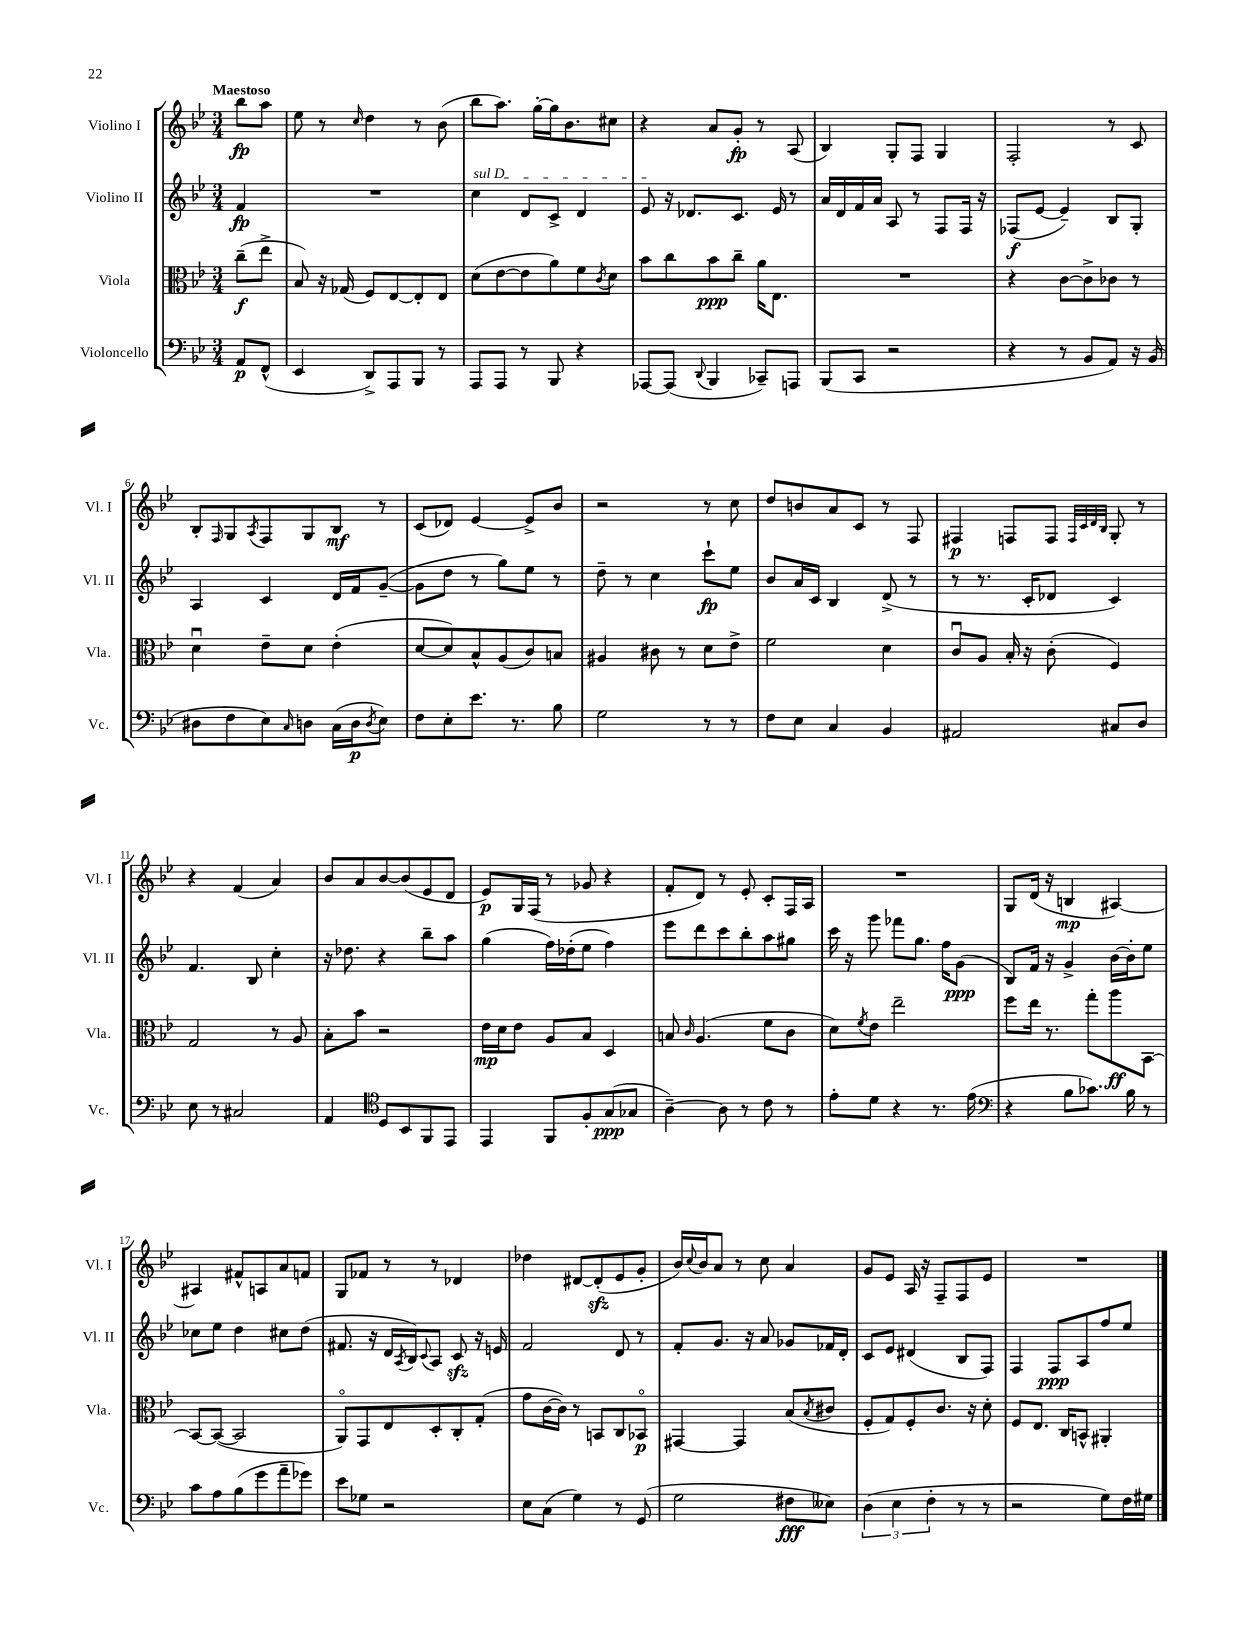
<<
\new StaffGroup <<
\new Staff = "s0" \with { instrumentName = "Violino I" shortInstrumentName = "Vl. I" } {
    \clef treble \key bes \major \numericTimeSignature \time 3/4 \partial 4 \tempo "Maestoso"
    bes''8\fp a''8 |
    ees''8 r8 \grace { c''16 } d''4 r8 bes'8( |
    bes''8 a''8.) g''16~-. g''16 bes'8. cis''8 |
    r4 a'8 g'8-.\fp r8 a8( |
    bes4) g8-. f8 g4 |
    f2-. r8 c'8 |
    bes8-. \grace { f16 } g8 \acciaccatura { a8 } f8 g8 bes8\mf r8 |
    c'8( des'8) ees'4~ ees'8-> bes'8 |
    r2 r8 c''8 |
    d''8 b'8 a'8 c'8 r8 f8 |
    fis4\p f8 f8 \grace { f32 c'32 d'32 bes32 } g8-. r8 |
    r4 f'4( a'4) |
    bes'8 a'8 bes'8~ bes'8( ees'8 d'8 |
    ees'8\p) g16 f16( r8 ges'8 r4 |
    f'8-. d'8) r8 ees'8-. c'8-. f16 a16 |
    R2. |
    g8 d'16( r16 b4\mp ais4~) |
    ais4 fis'8-^ a8 a'8 f'8 |
    g8 fes'8 r8 r8 des'4 |
    des''4 dis'8~ dis'8-.\sfz( ees'8 g'8-. |
    bes'16) \appoggiatura { c''8 } bes'16 a'8 r8 c''8 a'4 |
    g'8 ees'8 a16 r16 f8-- f8 ees'8 |
    R2. \bar "|." |
}
\new Staff = "s1" \with { instrumentName = "Violino II" shortInstrumentName = "Vl. II" } {
    \clef treble \key bes \major \numericTimeSignature \time 3/4 \partial 4
    f'4\fp |
    R2. |
    \once \override TextSpanner.bound-details.left.text = \markup { \italic "sul D" } c''4\startTextSpan d'8 c'8-> d'4 |
    ees'8\stopTextSpan r16 des'8. c'8. ees'16 r8 |
    a'16 d'16 f'16 a'16 a8 r8 f8 f16 r16 |
    fes8\f( ees'8~ ees'4--) bes8 g8-. |
    a4 c'4 d'16 f'16 g'8~--( |
    g'8 d''8 r8 g''8) ees''8 r8 |
    d''8-- r8 c''4 c'''8-!\fp ees''8 |
    bes'8 a'16 c'16 bes4 d'8->( r8 |
    r8 r8. c'16-. des'8 c'4) |
    f'4. bes8 c''4-. |
    r16 des''8. r4 bes''8-- a''8 |
    g''4( f''16) des''16-.( ees''8 f''4) |
    ees'''8 d'''8 c'''8 bes''8-. a''8 gis''8 |
    c'''16 r16 g'''8 fes'''8 g''8. f''16 g'8\ppp( |
    bes8) f'16 r16 g'4-> bes'16~ bes'16-. ees''8 |
    ces''8 ees''8 d''4 cis''8 d''8( |
    fis'8. r16 d'16 \acciaccatura { a8 } bes16) \appoggiatura { c'8 } a8 c'8\sfz r16 e'16 |
    f'2 d'8 r8 |
    f'8-. g'8. r16 a'8 ges'8 fes'16 d'16-. |
    c'8 ees'8 dis'4( bes8 f8) |
    f4 f8\ppp a8 f''8 ees''8 \bar "|." |
}
\new Staff = "s2" \with { instrumentName = "Viola" shortInstrumentName = "Vla." } {
    \clef alto \key bes \major \numericTimeSignature \time 3/4 \partial 4
    c''8--\f( ees''8-> |
    bes8) r16 ges16( f8) ees8~ ees8-. ees8 |
    d'8( ees'8~ ees'8 a'8) f'8 \acciaccatura { c'8 } d'8 |
    bes'8 c''8 bes'8\ppp c''8-- a'16 ees8. |
    R2. |
    r4 c'8~ c'8-> ces'8 r8 |
    d'4\downbow ees'8-- d'8 ees'4-.( |
    d'8~ d'8) bes8-^ a8( c'8) b8 |
    ais4 cis'8 r8 d'8 ees'8-> |
    f'2 d'4 |
    c'8\downbow a8 bes16-. r16 c'8-.( f4) |
    g2 r8 a8 |
    bes8-. bes'8 r2 |
    ees'16\mp d'16 ees'8 a8 bes8 d4 |
    b8 \grace { c'16 } a4.( f'8 c'8 |
    d'8) \acciaccatura { f'8 } ees'8 ees''2-- |
    f''8 ees''16 r8. g''8-. a''8\ff bes,8~ |
    bes,8~ bes,8~( bes,2 |
    a,8\flageolet) g,8 ees8 d8-. c8-. g8-.( |
    g'8 c'16~ c'16) r8 b,8 c8 bes,8\flageolet\p |
    gis,4~ gis,4 bes8( \acciaccatura { bes8 } cis'8 |
    f8-. g8) f8-. c'8. r16 d'8-. |
    f8 ees8. c16 b,8-^ ais,4-. \bar "|." |
}
\new Staff = "s3" \with { instrumentName = "Violoncello" shortInstrumentName = "Vc." } {
    \clef bass \key bes \major \numericTimeSignature \time 3/4 \partial 4
    a,8\p f,8-^( |
    ees,4 d,8->) a,,8 bes,,8 r8 |
    a,,8 a,,8 r8 bes,,8 r4 |
    aes,,8~ aes,,8( \appoggiatura { d,8 } bes,,4 ces,8--) a,,8 |
    bes,,8( c,8 r2 |
    r4 r8 bes,8 a,8) r16 bes,16( |
    dis8 f8 ees8) \grace { c16 } d8 c16( d16\p \acciaccatura { d8 } ees8) |
    f8 ees8-. ees'8. r8. bes8 |
    g2 r8 r8 |
    f8 ees8 c4 bes,4 |
    ais,2 cis8 d8 |
    ees8 r8 cis2 |
    a,4 \clef tenor d8 bes,8 f,8 ees,8 |
    ees,4 f,8 f8-. g8\ppp( ges8 |
    a4~--) a8 r8 c'8 r8 |
    ees'8-. d'8 r4 r8. ees'16( |
    \clef bass r4 bes8 ces'8.) bes16 r8 |
    c'8 a8 bes8( g'8 a'8-- ges'8) |
    ees'8 ges8 r2 |
    ees8 c8( g4) r8 g,8( |
    g2 fis8\fff eeses8) |
    \tuplet 3/2 { d4( ees4 f4-. } r8 r8 |
    r2 g8) f16 gis16 \bar "|." |
}
>>
>>
